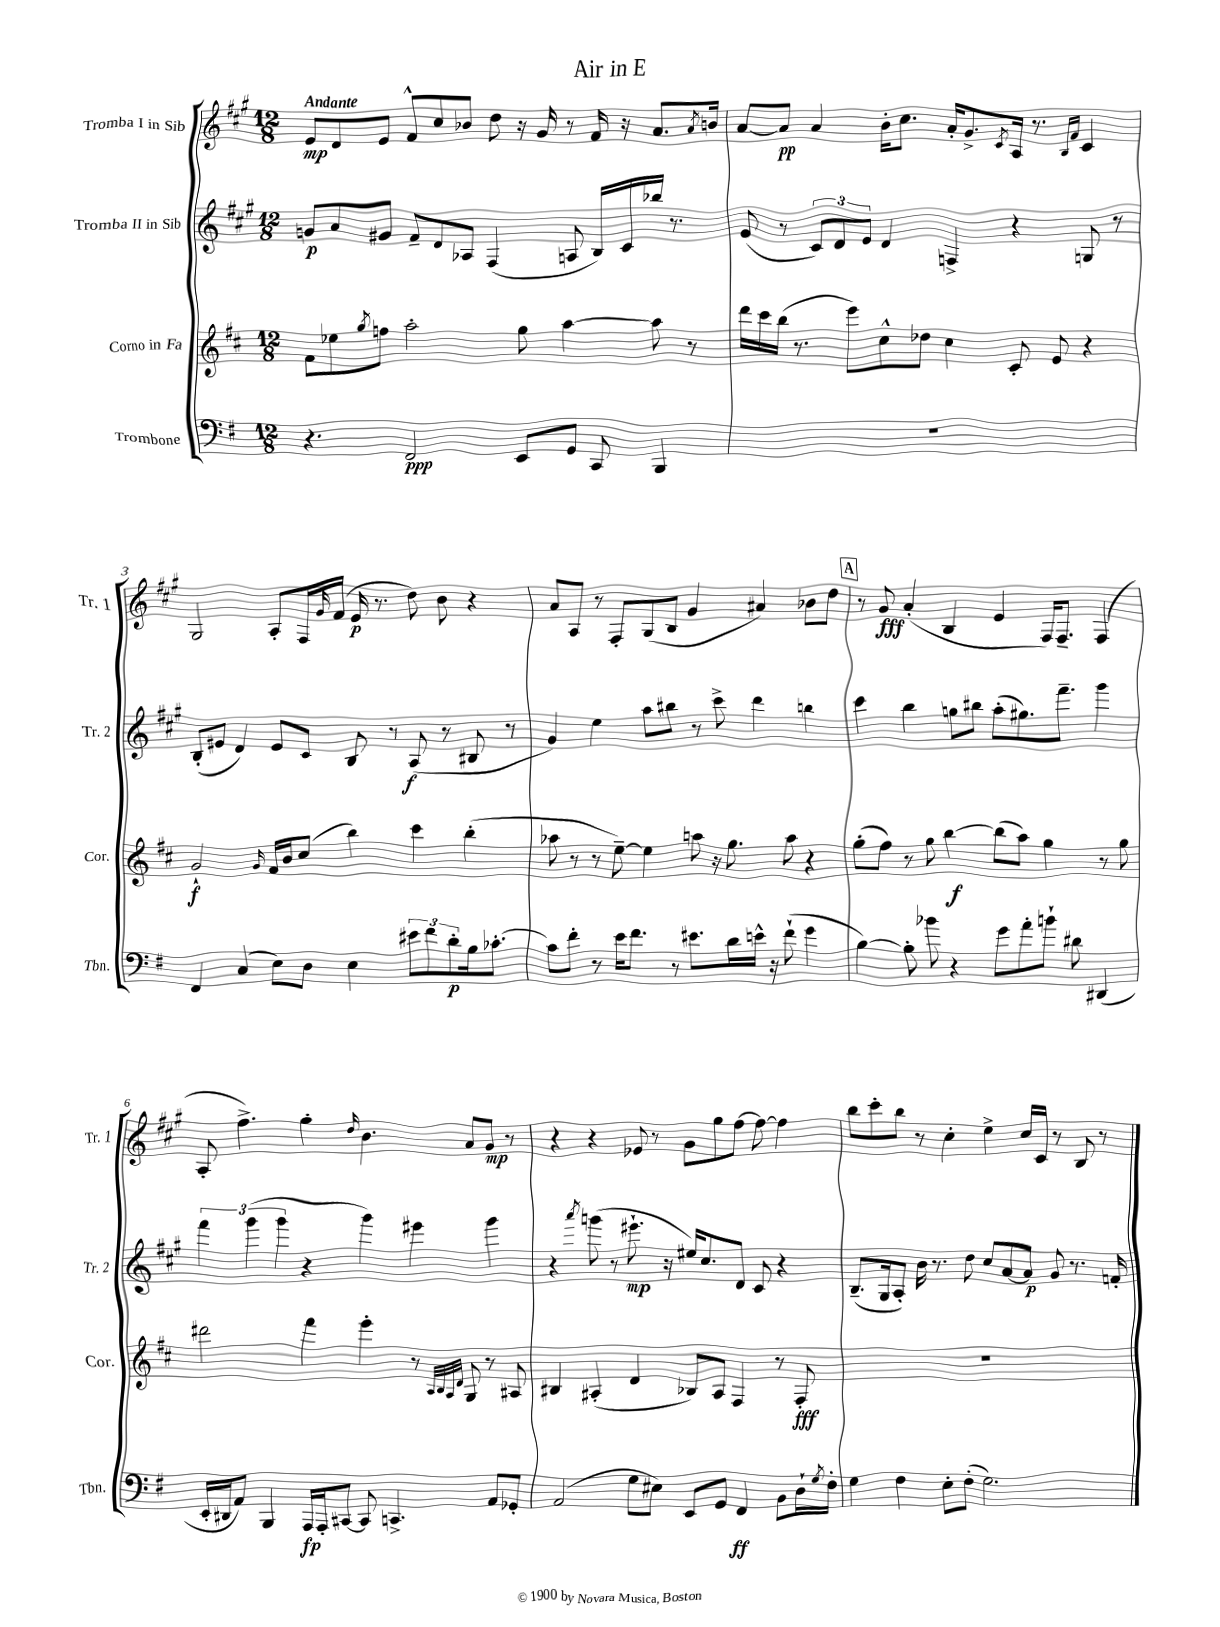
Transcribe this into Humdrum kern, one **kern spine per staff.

**kern	**dynam	**kern	**dynam	**kern	**dynam	**kern	**dynam
*part4	*part4	*part3	*part3	*part2	*part2	*part1	*part1
*staff4	*staff4	*staff3	*staff3	*staff2	*staff2	*staff1	*staff1
*I"Trombone	*	*I"Corno in Fa	*	*I"Tromba II in Sib	*	*I"Tromba I in Sib	*
*I'Tbn.	*	*I'Cor.	*	*I'Tr. 2	*	*I'Tr. 1	*
*clefF4	*	*clefG2	*	*clefG2	*	*clefG2	*
*k[f#]	*	*k[f#c#]	*	*k[f#c#g#]	*	*k[f#c#g#]	*
*M12/8	*	*M12/8	*	*M12/8	*	*M12/8	*
=1	=1	=1	=1	=1	=1	=1	=1
!	!	!	!	!	!	!LO:TX:a:B:t=Andante	!
4.r	.	8f#\L	.	8gn/L	p	8e/L	mp
.	.	8ee-X\	.	8a/	.	8d/	.
.	.	8qgg/	.	.	.	.	.
.	.	8ffn\J	.	8g#X/J	.	8e/J	.
2FF#/	ppp	2aa'\	.	8f#~/L	.	8f#^^/L	.
.	.	.	.	8d/	.	8cc#/	.
.	.	.	.	8A-X/J	.	8b-X/J	.
.	.	.	.	(4F#/	.	8dd\	.
8EE/L	.	8gg\	.	.	.	16r	.
.	.	.	.	.	.	16g#/	.
8GG/J	.	[4aa\	.	8An/	.	8r	.
8CC/	.	.	.	16B/LL)	.	16f#/	.
.	.	.	.	16c#/	.	16r	.
4BBB/	.	8aa\]	.	16bb-X/JJ	.	8.a/L	.
.	.	.	.	8.r	.	.	.
.	.	8r	.	.	.	.	.
.	.	.	.	.	.	8qa/	.
.	.	.	.	.	.	16bn/Jk	.
=2	=2	=2	=2	=2	=2	=2	=2
1.r	.	16ddd\LL	.	(8e/	.	[8a/L	.
.	.	16ccc#\	.	.	.	.	.
.	.	(16bb\JJ	.	8r	.	8a/J]	pp
.	.	8.r	.	.	.	.	.
.	.	.	.	12c#/L)	.	4a/	.
.	.	.	.	12d/	.	.	.
.	.	8eee\L)	.	.	.	.	.
.	.	.	.	12e/J	.	.	.
.	.	8cc#^^\	.	4d/	.	16b'\KL	.
.	.	.	.	.	.	8.cc#\J	.
.	.	8dd-X\J	.	.	.	.	.
.	.	4cc#\	.	4Fn^/	.	16a'/KL	.
.	.	.	.	.	.	8.g#^/	.
.	.	.	.	.	.	8qc#/	.
.	.	8c#'/	.	4r	.	16A/Jk	.
.	.	.	.	.	.	8.r	.
.	.	8e/	.	.	.	.	.
.	.	.	.	.	.	16qqB/LL	.
.	.	.	.	.	.	16qqf#/JJ	.
.	.	4r	.	8Gn/	.	4c#/	.
.	.	.	.	8r	.	.	.
!!LO:LB:g=z
=3	=3	=3	=3	=3	=3	=3	=3
4FF#/	.	2g`/	f	(8B'/L	.	2G#/	.
.	.	.	.	8e#X/J	.	.	.
(4C/	.	.	.	4d/)	.	.	.
.	.	16qqg/	.	.	.	.	.
8E\L)	.	16f#/LL	.	8e#/L	.	8A'/L	.
.	.	16b/J	.	.	.	.	.
8D\J	.	(8cc#/J	.	8c#/J	.	16F#/L	.
.	.	.	.	.	.	16qqg#/	.
.	.	.	.	.	.	(16f#/JJ	.
4E\	.	4bb\)	.	8B/	.	16e/	p
.	.	.	.	.	.	8.r	.
.	.	.	.	8r	.	.	.
12e#X\L	.	4ccc#\	.	(8A/	f	8dd\)	.
12f#\	.	.	.	.	.	.	.
.	.	.	.	8r	.	8b\	.
12d'\	p	.	.	.	.	.	.
16B\k	.	(4bb'\	.	8B#X/	.	4r	.
[8.c-X'\J	.	.	.	.	.	.	.
.	.	.	.	8r	.	.	.
=4	=4	=4	=4	=4	=4	=4	=4
8c-\L]	.	8aa-X\	.	4g#/)	.	8a/L	.
8f#'\J	.	8r	.	.	.	8A/J	.
8r	.	8r	.	4ee\	.	8r	.
16e\KL	.	[8ee~\)	.	.	.	8F#'/L	.
8.f#\J	.	.	.	.	.	.	.
.	.	4ee\]	.	8aa\L	.	(8G#/	.
8r	.	.	.	8bb#X\J	.	8B/J	.
8.e#X\L	.	8aan\	.	8r	.	4g#/	.
.	.	16r	.	8ccc#^\	.	.	.
16d\L	.	8.gg\	.	.	.	.	.
16en^^\JJ	.	.	.	4ddd\	.	4a#X/)	.
16r	.	.	.	.	.	.	.
(8f#`\	.	8aa\	.	.	.	.	.
4g\	.	4r	.	4bbn\	.	8b-X\L	.
.	.	.	.	.	.	8dd\J	.
!!LO:REH:place=s1:t=A
=5	=5	=5	=5	=5	=5	=5	=5
[4B\)	.	(8gg'\L	.	4ccc#\	.	8r	.
.	.	8ff#\J)	.	.	.	8g#/	fff
8B'\]	.	8r	.	4bb\	.	(4a'/	.
8b-X\	.	8gg\	.	.	.	.	.
4r	.	[4bb\	f	8ggn\L	.	4B/	.
.	.	.	.	8bb#X\J	.	.	.
8g\L	.	(8bb\L]	.	(8aa'\L	.	4e/	.
8a'\	.	8aa\J)	.	8.gg#X\)	.	.	.
8bn`\J	.	4gg\	.	.	.	16F#/KL)	.
.	.	.	.	8.fff#~\J	.	8.F#~/J	.
8d#X\	.	.	.	.	.	.	.
(4DD#X/	.	8r	.	4ggg#\	.	(4F#/	.
.	.	8gg\	.	.	.	.	.
!!LO:LB:g=z
=6	=6	=6	=6	=6	=6	=6	=6
16EE'/LL	.	2ddd#X\	.	6fff#\	.	8A'/	.
16DD#X/J	.	.	.	.	.	.	.
8AA/J)	.	.	.	.	.	4.ff#^\)	.
.	.	.	.	(6ggg#\	.	.	.
4BBB/	.	.	.	.	.	.	.
.	.	.	.	6ggg#\	.	.	.
16AAA/LL	fp	4fff#\	.	4r	.	4gg#'\	.
16AAA'/J	.	.	.	.	.	.	.
[8CC#X/J	.	.	.	.	.	.	.
.	.	.	.	.	.	16qqdd/	.
8CC#/]	.	4eee'\	.	4ggg#\)	.	4.b\	.
4.CCn^/	.	.	.	.	.	.	.
.	.	8r	.	4eee#X\	.	.	.
.	.	32qqA/LLL	.	.	.	.	.
.	.	32qqB/	.	.	.	.	.
.	.	32qqA/	.	.	.	.	.
.	.	32qqd/JJJ	.	.	.	.	.
.	.	8G/	.	.	.	8a/L	.
8AA/L	.	8r	.	4ggg#\	.	8g#/J	mp
8GG-X'/J	.	8A#X/	.	.	.	8r	.
=7	=7	=7	=7	=7	=7	=7	=7
(2AA/	.	4B#X/	.	4r	.	4r	.
.	.	.	.	8qaaa/	.	.	.
.	.	(4A#X'/	.	(8gggn\	.	4r	.
.	.	.	.	8r	.	.	.
8G\L	.	4d/	.	8.eee#X`\	mp	8e-X/	.
8E#X\J)	.	.	.	.	.	8r	.
.	.	.	.	16r	.	.	.
8EE/L	.	8B-X/L)	.	16ee#X/KL)	.	8g#\L	.
.	.	.	.	8.cc#/	.	.	.
8GG/J	.	8A#/J	.	.	.	8gg#\	.
4FF#/	ff	4F#/	.	8d/J	.	[8ff#\J	.
.	.	.	.	8c#/	.	8ff#\_	.
8BB\L	.	8r	.	4r	.	4ff#\]	.
16D`\L	.	8F#'/	fff	.	.	.	.
8qG/	.	.	.	.	.	.	.
16F#'\JJ	.	.	.	.	.	.	.
=8	=8	=8	=8	=8	=8	=8	=8
4G\	.	1.r	.	(8.B~/L	.	8bb\L	.
.	.	.	.	.	.	8ccc#'\	.
.	.	.	.	16G#/k	.	.	.
4F#\	.	.	.	8A'/J)	.	8bb\J	.
.	.	.	.	16b\	.	8r	.
.	.	.	.	8.r	.	.	.
8E'\L	.	.	.	.	.	4cc#'\	.
(8F#'\J	.	.	.	8dd\	.	.	.
2.G\)	.	.	.	8cc#/L	.	4ee^\	.
.	.	.	.	[8a/	.	.	.
.	.	.	.	8a/J]	p	16cc#/LL	.
.	.	.	.	.	.	16c#/JJ	.
.	.	.	.	8g#/	.	8r	.
.	.	.	.	8.r	.	8B/	.
.	.	.	.	.	.	8r	.
.	.	.	.	16fn'/	.	.	.
==	==	==	==	==	==	==	==
*-	*-	*-	*-	*-	*-	*-	*-
